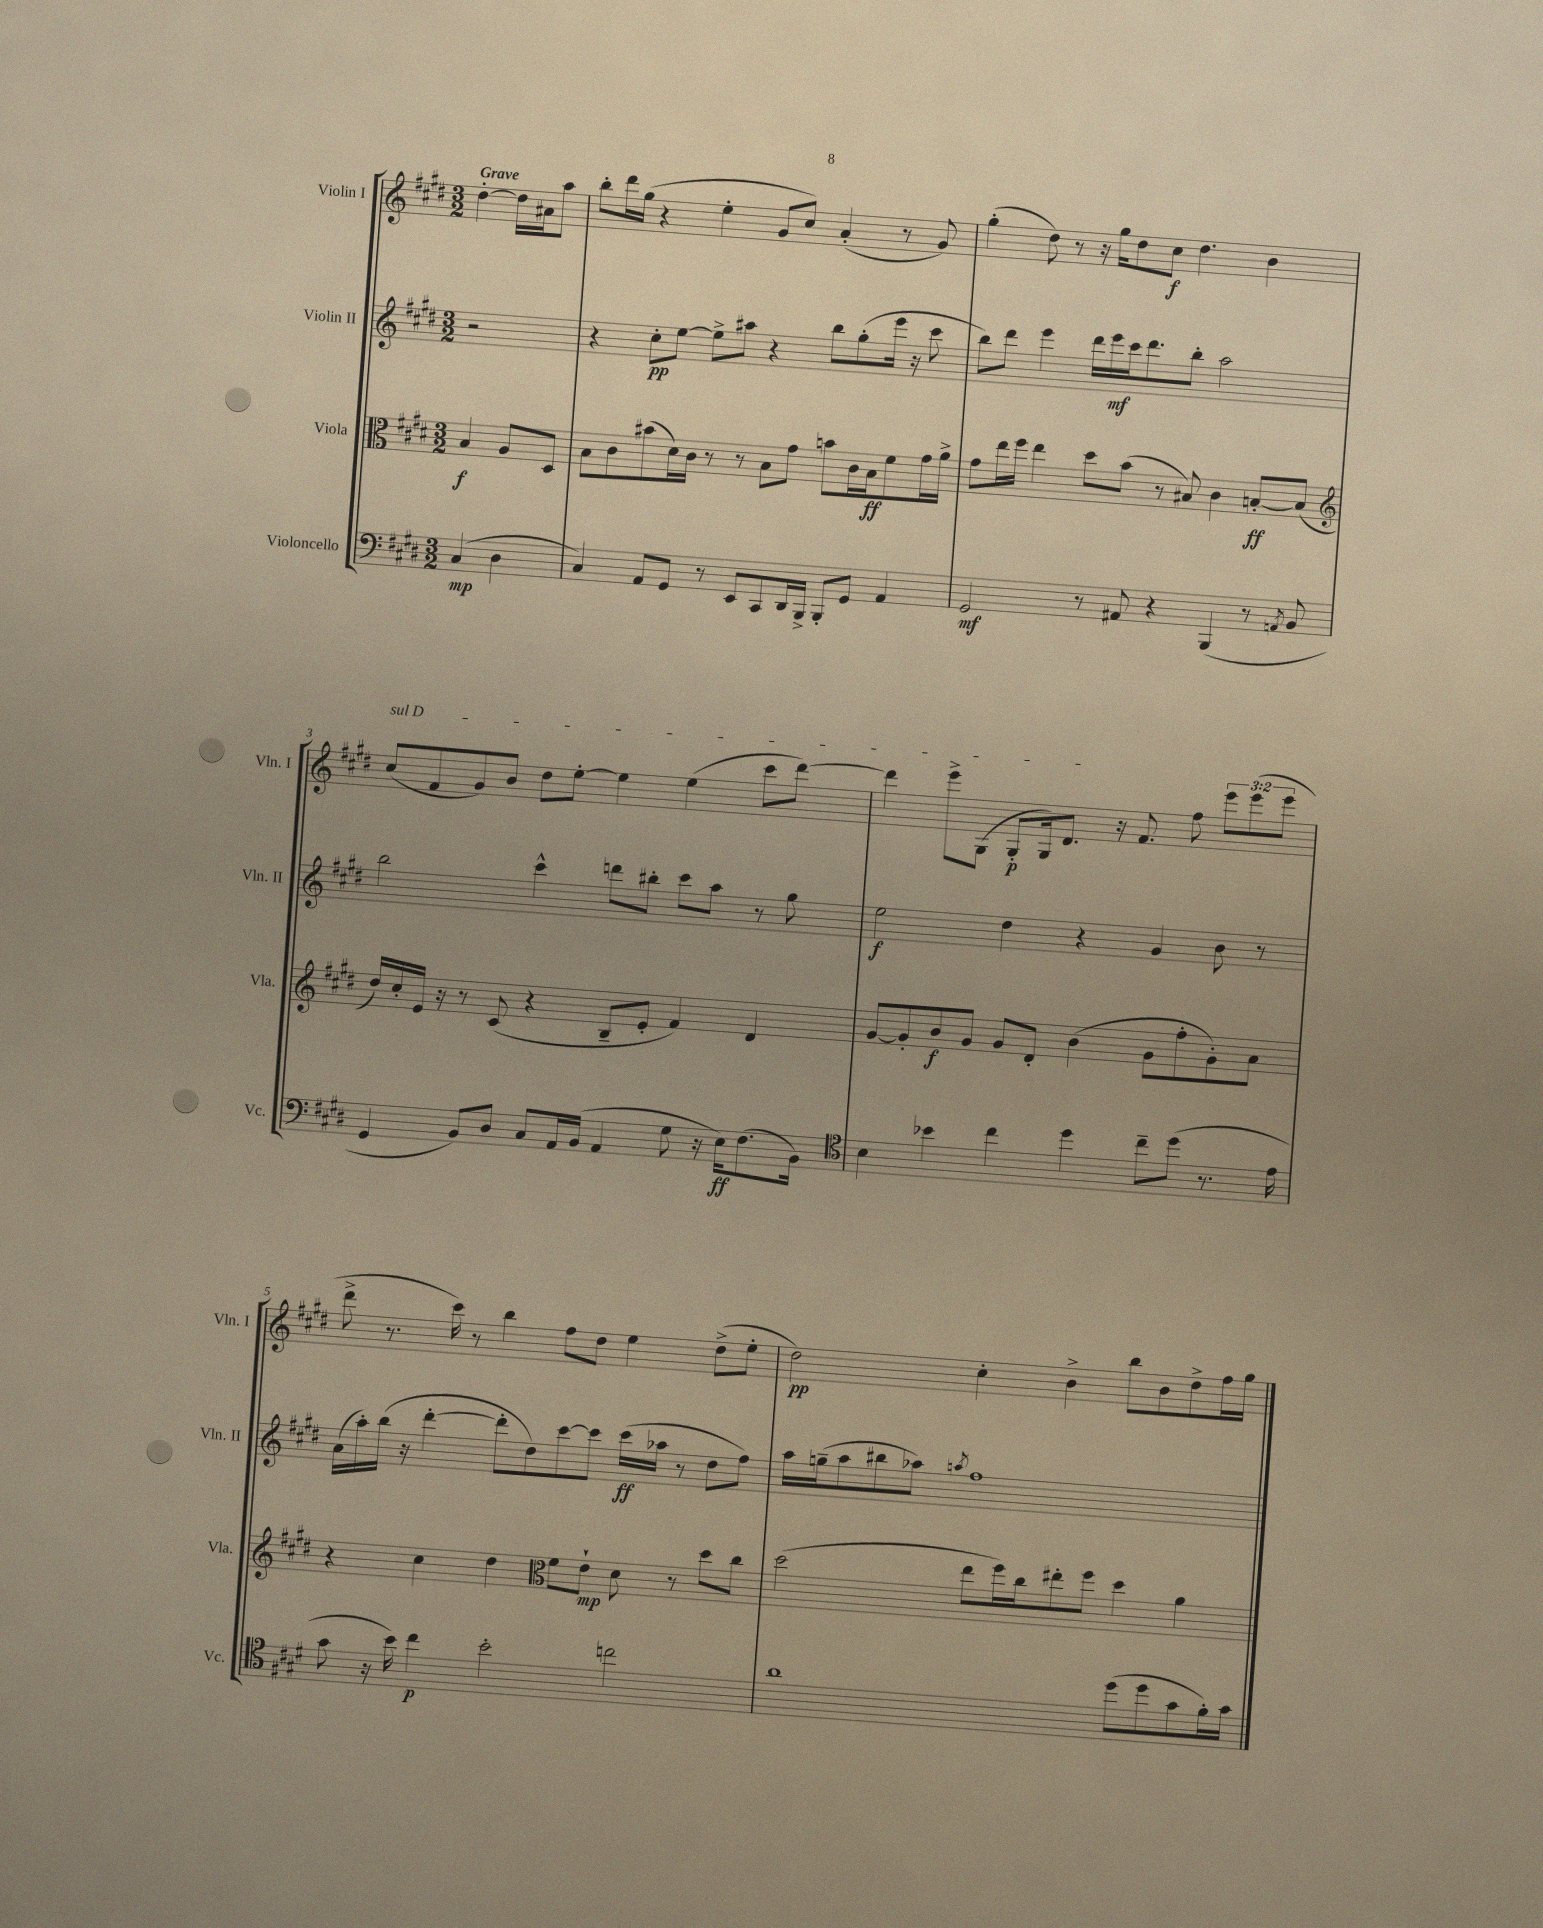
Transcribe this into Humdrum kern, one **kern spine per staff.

**kern	**dynam	**kern	**dynam	**kern	**dynam	**kern	**dynam
*part4	*part4	*part3	*part3	*part2	*part2	*part1	*part1
*staff4	*staff4	*staff3	*staff3	*staff2	*staff2	*staff1	*staff1
*I"Violoncello	*	*I"Viola	*	*I"Violin II	*	*I"Violin I	*
*I'Vc.	*	*I'Vla.	*	*I'Vln. II	*	*I'Vln. I	*
*clefF4	*	*clefC3	*	*clefG2	*	*clefG2	*
*k[f#c#g#d#]	*	*k[f#c#g#d#]	*	*k[f#c#g#d#]	*	*k[f#c#g#d#]	*
*M3/2	*	*M3/2	*	*M3/2	*	*M3/2	*
=	=	=	=	=	=	=	=
!	!	!	!	!	!	!LO:TX:a:B:t=Grave	!
(4C#/	mp	4B/	f	2r	.	[4dd#'\	.
4D#\	.	8A/L	.	.	.	16dd#\LL]	.
.	.	.	.	.	.	16a#X\J	.
.	.	8D#/J	.	.	.	8aa\J	.
=1	=1	=1	=1	=1	=1	=1	=1
4C#/)	.	8B\L	.	4r	.	8bb'\L	.
.	.	8c#\	.	.	.	16ddd#\L	.
.	.	.	.	.	.	(16gg#\JJ	.
8AA/L	.	(8b#X\	.	8cc#'\L	pp	4r	.
8GG#/J	.	16d#\L)	.	[8ee\J	.	.	.
.	.	16c#\JJ	.	.	.	.	.
8r	.	8r	.	8ee^\L]	.	4ee'\	.
8EE/L	.	8r	.	8aa#X\J	.	.	.
8CC#/	.	8B\L	.	4r	.	8g#/L	.
16DD#/L	.	8g#\J	.	.	.	8cc#/J)	.
16BBB^/JJ	.	.	.	.	.	.	.
8BBB'/L	.	8bn\L	.	8bb\L	.	(4a'/	.
8GG#/J	.	16c#\L	.	(8gg#'\	.	.	.
.	.	16B\J	ff	.	.	.	.
4AA/	.	8f#\	.	16eee\Jk	.	8r	.
.	.	.	.	16r	.	.	.
.	.	16g#\L	.	8ccc#\	.	8g#/)	.
.	.	16a^\JJ	.	.	.	.	.
=2	=2	=2	=2	=2	=2	=2	=2
2GG#/	mf	8g#\L	.	8bb\L)	.	(4gg#'\	.
.	.	16ee\L	.	8ddd#\J	.	.	.
.	.	16ff#\JJ	.	.	.	.	.
.	.	4ee\	.	4eee\	.	8dd#\)	.
.	.	.	.	.	.	8r	.
8r	.	8dd#\L	.	16ddd#\LL	.	16r	.
.	.	.	.	16eee\	mf	16gg#\KL	.
8AA#X/	.	(8b\J	.	16ccc#\J	.	8dd#\	.
.	.	.	.	8.ddd#\	.	.	.
4r	.	8r	.	.	.	8cc#\J	f
.	.	8B#X/)	.	8bb'\J	.	4.dd#\	.
(4BBB/	.	4c#\	.	2aa\	.	.	.
8r	.	[8Bn'/L	ff	.	.	4b\	.
8qAAn/	.	.	.	.	.	.	.
8BB/	.	(8B/J]	.	.	.	.	.
!!LO:LB:g=z
=3	=3	=3	=3	=3	=3	=3	=3
*	*	*clefG2	*	*	*	*	*
!	!	!	!	!	!	!LO:TX:a:i:t=sul D	!
4GG#/	.	16dd#/LL)	.	2bb\	.	(8cc#/L	.
.	.	16cc#'/	.	.	.	.	.
.	.	16e/JJ	.	.	.	8f#/	.
.	.	16r	.	.	.	.	.
8BB/L)	.	8r	.	.	.	8g#/)	.
8D#/J	.	(8c#/	.	.	.	8b/J	.
8C#/L	.	4r	.	4ccc#^^\	.	8dd#\L	.
16AA/L	.	.	.	.	.	[8ee'\J	.
(16BB/JJ	.	.	.	.	.	.	.
4AA/	.	8B~/L	.	8dddn\L	.	4ee\]	.
.	.	8e'/J	.	8bb#X'\J	.	.	.
8G#\	.	4f#/)	.	8ccc#\L	.	(4ee\	.
16r	.	.	.	8aa\J	.	.	.
16E\KL)	ff	.	.	.	.	.	.
(8.F#\	.	4d#/	.	8r	.	8ccc#\L	.
.	.	.	.	8gg#\	.	[8ddd#\J)	.
16BB\Jk)	.	.	.	.	.	.	.
=4	=4	=4	=4	=4	=4	=4	=4
*clefC4	*	*	*	*	*	*	*
4B\	.	[8g#/L	.	2ee\	f	4ddd#\]	.
.	.	8g#'/]	.	.	.	.	.
4b-X\	.	8b/	f	.	.	8eee^\L	.
.	.	8g#/J	.	.	.	(8G#\J	.
4cc#\	.	8g#/L	.	4dd#\	.	8G#'/L	p
.	.	8d#'/J	.	.	.	16G#/k)	.
.	.	.	.	.	.	8.d#/J	.
4dd#\	.	(4b\	.	4r	.	.	.
.	.	.	.	.	.	16r	.
.	.	.	.	.	.	8.f#/	.
8cc#~\L	.	8g#\L	.	4g#/	.	.	.
(8dd#\J	.	8ff#'\	.	.	.	8ff#\	.
8.r	.	8g#'\)	.	8b\	.	12eee\L	.
.	.	.	.	.	.	(12eee\	.
.	.	8a\J	.	8r	.	.	.
.	.	.	.	.	.	12eee\J	.
16e\	.	.	.	.	.	.	.
!!LO:LB:g=z
=5	=5	=5	=5	=5	=5	=5	=5
8g#\	.	4r	.	(16a\LL	.	8ddd#^\	.
.	.	.	.	16aa'\)	.	.	.
16r	.	.	.	(16bb\JJ	.	8.r	.
16b\)	.	.	.	16r	.	.	.
4cc#\	p	4cc#\	.	[4ddd#'\	.	.	.
.	.	.	.	.	.	16ccc#\)	.
.	.	.	.	.	.	8r	.
2b'\	.	4dd#\	.	8ddd#'\L]	.	4bb\	.
.	.	.	.	8dd#\)	.	.	.
*	*	*clefC3	*	*	*	*	*
.	.	8f#\L	.	[8ccc#\	.	8ff#\L	.
.	.	8e`\J	mp	8ccc#\J]	.	8dd#\J	.
2ccn\	.	8d#\	.	(16ccc#\LL	ff	4ee\	.
.	.	.	.	16aa-X\JJ	.	.	.
.	.	8r	.	8r	.	.	.
.	.	8dd#\L	.	8dd#\L	.	(8dd#^\L	.
.	.	8cc#\J	.	8ff#\J)	.	8ee'\J	.
=6	=6	=6	=6	=6	=6	=6	=6
1a	.	(2dd#\	.	16aa\LL	.	2dd#\)	pp
.	.	.	.	(16ggn~\J	.	.	.
.	.	.	.	8aa\	.	.	.
.	.	.	.	8bb#X\	.	.	.
.	.	.	.	8aa-X\J)	.	.	.
.	.	.	.	8qaan/	.	.	.
.	.	8ee\L	.	1ff#	.	4cc#'\	.
.	.	16ff#\L)	.	.	.	.	.
.	.	16cc#\J	.	.	.	.	.
.	.	8ee#X'\	.	.	.	4b^\	.
.	.	8ff#\J	.	.	.	.	.
(8dd#\L	.	4dd#\	.	.	.	8bb\L	.
8dd#\	.	.	.	.	.	8b\	.
8g#\	.	4a\	.	.	.	8dd#^\	.
16f#'\L)	.	.	.	.	.	16ff#\L	.
16g#\JJ	.	.	.	.	.	16gg#\JJ	.
==	==	==	==	==	==	==	==
*-	*-	*-	*-	*-	*-	*-	*-
